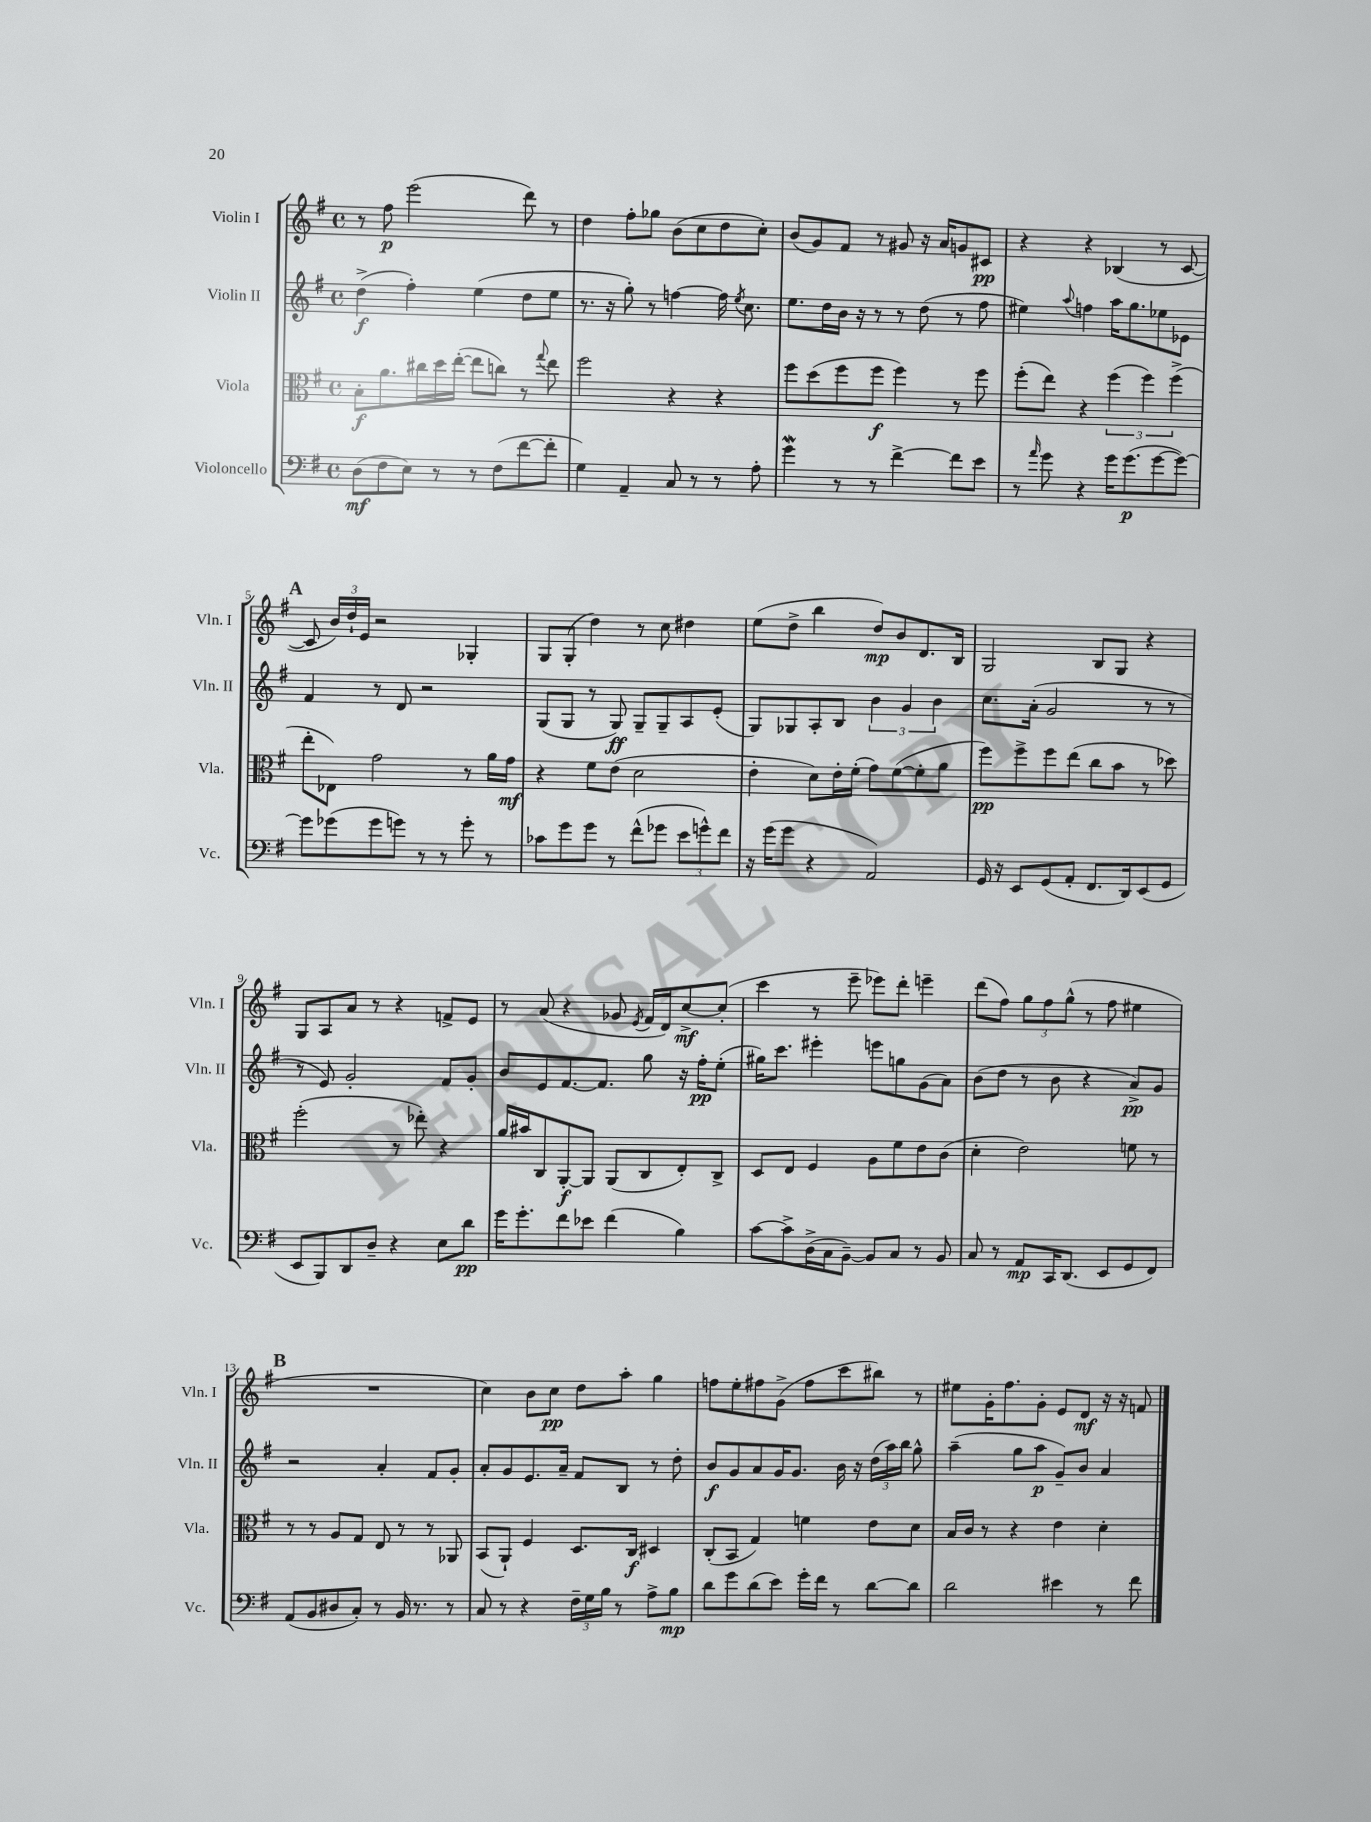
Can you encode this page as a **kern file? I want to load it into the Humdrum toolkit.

**kern	**kern	**kern	**kern
*staff4	*staff3	*staff2	*staff1
*clefF4	*clefC3	*clefG2	*clefG2
*k[f#]	*k[f#]	*k[f#]	*k[f#]
*M4/4	*M4/4	*M4/4	*M4/4
*met(c)	*met(c)	*met(c)	*met(c)
(8D\L	8B'\L	(4dd^\	8r
8F#\	8.a\	.	8ff#\
8E\J)	.	4ff#'\)	(2eee\
.	16cc#\L	.	.
8r	16dd\	.	.
.	([16ee'\JJ	.	.
8r	8ee\]L	(4ee\	.
(8F#\L	8cc\J)	.	.
[8f#\	8r	8dd\L	8ddd\)
.	8qqgg/	.	.
8f#'\]J	8ee\	8ee\J	8r
=	=	=	=
4G\)	2ff#\	8.r	4dd\
.	.	16r	.
4AA~/	.	8gg'\)	8ff#'\L
.	.	8r	8gg-\J
8C/	4r	[4ff\	(8b\L
8r	.	.	8cc\
8r	4r	16ff\]	8dd\
.	.	8qee/	.
.	.	8.cc\	.
8A'\	.	.	8cc'\J)
=	=	=	=
4g\	8ff#\L	8.ee\L	(8b/L
.	(8dd\	.	8g/)
.	.	16dd\L	.
8r	8ff#\	16b\JJ	8f#/J
.	.	16r	.
8r	8ff#\J	8r	8r
[4f#^\	4ff#\)	8r	8g#/
.	.	(8dd\	16r
.	.	.	16a/LK
8f#\]L	8r	8r	8g/
8e\J	8ff#\	8ff#\	8c#/J
=	=	=	=
8r	(8ff#'\L	4ee#\)	4r
16qqa/	.	.	.
8g\	8ee\J)	.	.
.	.	8qqaa/	.
4r	4r	4ff\	4r
16g\LK	(6ff#\	16aa\LK	(4B-/
(8.g\	.	8.gg\	.
.	6ff#\)	.	.
[8g\	.	8ee-\	8r
.	(6ff#^\	.	.
8g\_J)	.	8e-\J	[8c/
=	=	=	=
8g\]L	8ee'\L	4f#/	8c/]
(8g-\	8E-\J)	.	24b/LL)
.	.	.	24dd`/
.	.	.	24e/JJ
8g-\	2g\	8r	2r
8g\J)	.	8d/	.
8r	.	2r	.
8r	.	.	.
8g'\	8r	.	4G-'/
8r	16a\LL	.	.
.	16g\JJ	.	.
=	=	=	=
8c-\L	4r	(8G/L	8G/L
8g\	.	8G/J	(8G'/J
8g\J	8f#\L	8r	4dd\)
8r	(8e\J	8G/)	.
(8f#^^\L	2d\	8G~/L	8r
8g-\J	.	8G~/	8cc\
12e\L	.	8A/	4dd#\
12g^^\)	.	.	.
.	.	(8e'/J	.
12f#\J	.	.	.
=	=	=	=
16r	4e'\	8G/L)	(8ee\L
(16g\LK	.	.	.
8g\J	.	8G-/	8dd^\J
4r	8d\L)	8A'/	4bb\
.	16e'\L	8B/J	.
.	(16f#'\JJ	.	.
2AA/)	8g\L)	6b\	8dd/L)
.	([8f#\	.	8b/
.	.	6g/	.
.	8f#'\]	.	8.d/
.	.	6b\	.
.	8a\J	.	.
.	.	.	16B/Jk
=	=	=	=
16GG/	8ff#\L)	8.cc\L	2G/
16r	.	.	.
8EE/L	8ff#^\	.	.
.	.	(16a'\Jk	.
(8GG/	8ff#\	2g/	.
8AA'/J	(8ee\J	.	.
8.FF#/L	8cc\L	.	8B/L
.	8b\J	.	8G/J
16DD/k)	.	.	.
(8EE/	8r	8r	4r
8GG/J	8dd-\)	8r	.
=	=	=	=
8EE/L	(2ff#'\	8r	8G/L
8BBB/)	.	8e/)	8A/
8DD/	.	2g'/	8a/J
8D~/J	.	.	8r
4r	8r	.	4r
.	8ee-'\)	.	.
8E\L	4r	8f#/L	8f^/L
8d\J	.	8g'/J	8e/J
=	=	=	=
16g\LK	16a/LL	8b/L	8r
8.g'\	16b#/J	.	.
.	8C/	8e/	(8a/
8f#\	[8AA'/	[8.f#/	4r
8e-\J	8AA/]J	.	.
.	.	8.f#/]J	.
(4f#\	(8AA/L	.	8g-/
.	.	.	8qe/
.	8C/	8gg\	16f#/LL
.	.	.	16d/J)
4B\)	8E'/)	16r	[8cc^/
.	.	16ff#'\LK	.
.	8C^/J	(8ee'\J	(8cc'/]J
=	=	=	=
[8c\L	8D/L	16gg#\LK)	4ccc\
.	.	8.ccc\J	.
8c^\]	8E/J	.	.
(16D^\L	4F#/	4eee#'\	8r
16C\J	.	.	.
[8BB~\J)	.	.	8eee~\
8BB/]L	8A\L	8eee\L	8eee-\L)
8C/J	8f#\	8gg\	8ddd'\J
8r	8e\	(8g\	4eee~\
8BB/	(8c\J	8a\J)	.
=	=	=	=
8C/	4d'\	(8b\L	(8ddd\L
8r	.	8dd\J	8ff#\J)
8AA/L	2e\)	8r	12gg\L
.	.	.	12ff#\
16CC/K	.	8b\	.
.	.	.	(12gg^^\J
(8.DD/J	.	.	.
.	.	4r	8r
8EE/L	.	.	8ff#\
8GG/	8f\	8a^/L)	4ee#\
8FF#/J)	8r	8g/J	.
=	=	=	=
(8AA/L	8r	2r	1r
8BB/	8r	.	.
8D#/	8A/L	.	.
8C'/J)	8G/J	.	.
8r	8E/	4a'/	.
16BB/	8r	.	.
8.r	.	.	.
.	8r	8f#/L	.
8r	8AA-/	8g'/J	.
=	=	=	=
8C/	(8BB/L	8a'/L	4cc\)
8r	8AA`/J)	8g/	.
4r	4F#/	8.e/	8b\L
.	.	.	8cc\J
.	.	16a~/Jk	.
24F#~\LL	8.D/L	8f#/L	8dd\L
24G\	.	.	.
24B\JJ	.	.	.
8r	.	8B/J	8aa'\J
.	16C/Jk	.	.
8A^\L	4D#/	8r	4gg\
8B\J	.	8dd'\	.
=	=	=	=
8d\L	(8C'/L	8b/L	8ff\L
8g\	8BB/J	8g/	8ee'\
(8d\	4G/)	8a/	8ff#\
8e\J)	.	16g/K	(8g^\J
.	.	8.g/J	.
16g'\LL	4f\	.	8ff#\L
16f#\JJ	.	.	.
8r	.	16b\	8ccc\
.	.	16r	.
[8d\L	8e\L	(24dd\LL	8bb#\J)
.	.	24aa\)	.
.	.	24bb\JJ	.
8d\]J	8d\J	8gg^^\	8r
=	=	=	=
2d\	16B/LL	(4aa~\	8ee#\L
.	16c/JJ	.	.
.	8r	.	16g'\K
.	.	.	8.ff#\
.	4r	8gg\L	.
.	.	8aa\J	8g'\J
4e#\	4e\	8g~/L)	8e/L
.	.	8b/J	8d/J
8r	4d'\	4a/	16r
.	.	.	16r
8f#\	.	.	8f/
==	==	==	==
*-	*-	*-	*-
